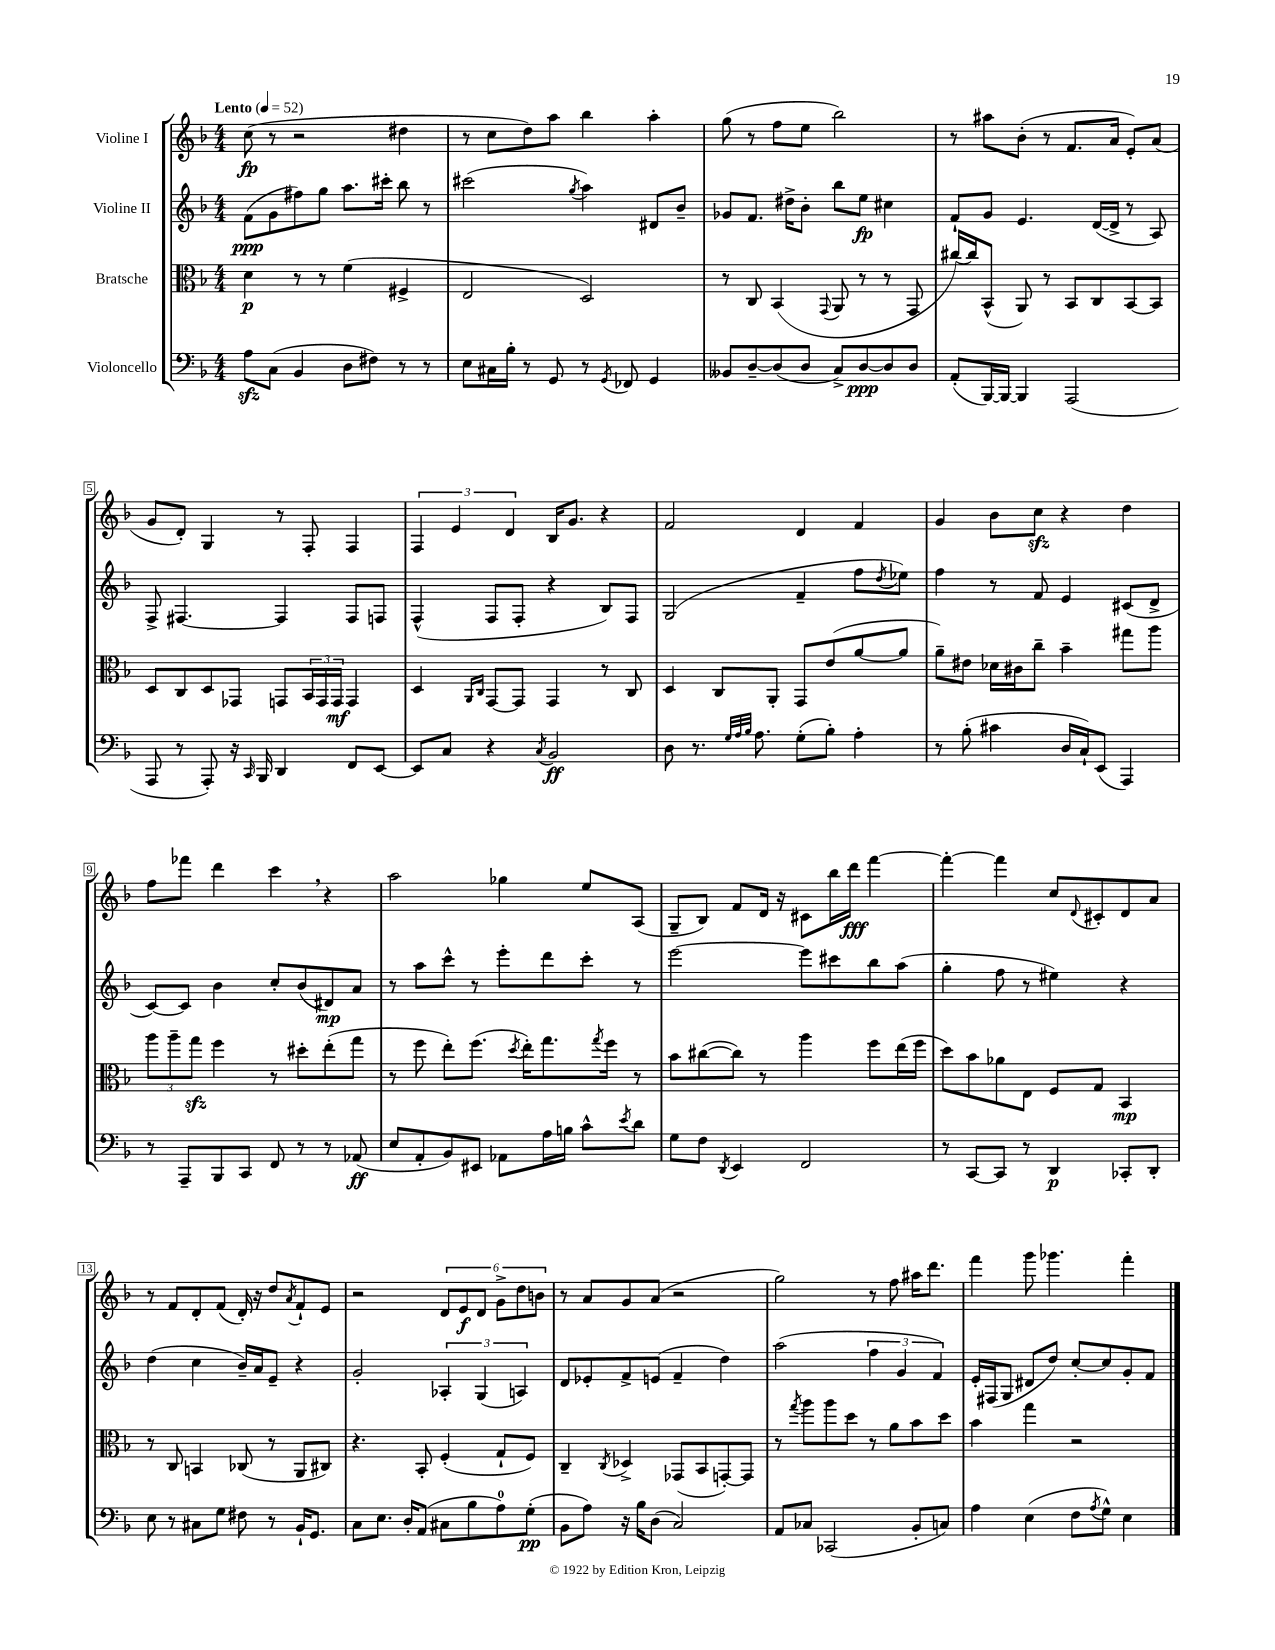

**kern	**dynam	**kern	**dynam	**kern	**dynam	**kern	**dynam
*part4	*part4	*part3	*part3	*part2	*part2	*part1	*part1
*staff4	*staff4	*staff3	*staff3	*staff2	*staff2	*staff1	*staff1
*I"Violoncello	*	*I"Bratsche	*	*I"Violine II	*	*I"Violine I	*
*clefF4	*	*clefC3	*	*clefG2	*	*clefG2	*
*k[b-]	*	*k[b-]	*	*k[b-]	*	*k[b-]	*
*M4/4	*	*M4/4	*	*M4/4	*	*M4/4	*
*MM52	*	*MM52	*	*MM52	*	*MM52	*
=1	=1	=1	=1	=1	=1	=1	=1
!	!	!	!	!	!	!LO:TX:a:B:t=Lento	!
8Azz\L	.	4d\	p	(8f\L	ppp	(8cc\	fp
(8C\J	.	.	.	8g\	.	8r	.
4BB-/	.	8r	.	8ff#X\)	.	2r	.
.	.	8r	.	8gg\J	.	.	.
8D\L	.	(4f\	.	8.aa\L	.	.	.
8F#X\J)	.	.	.	.	.	.	.
.	.	.	.	16ccc#X'\Jk	.	.	.
8r	.	4F#X^/	.	8bb-\	.	4dd#X\	.
8r	.	.	.	8r	.	.	.
=2	=2	=2	=2	=2	=2	=2	=2
8E\L	.	2E/	.	(2ccc#X\	.	8r	.
16C#X\L	.	.	.	.	.	8cc\L	.
16B-'\JJ	.	.	.	.	.	.	.
8r	.	.	.	.	.	8dd\)	.
8GG/	.	.	.	.	.	8aa\J	.
.	.	.	.	8qgg/	.	.	.
8r	.	2D/)	.	4aa\)	.	4bb-\	.
8qGG/	.	.	.	.	.	.	.
8FF-X/	.	.	.	.	.	.	.
4GG/	.	.	.	8d#X/L	.	4aa'\	.
.	.	.	.	8b-~/J	.	.	.
=3	=3	=3	=3	=3	=3	=3	=3
8BB--X/L	.	8r	.	8g-X/L	.	(8gg\	.
[8D~/	.	8C/	.	8.f/J	.	8r	.
(8D/]	.	(4BB-/	.	.	.	8ff\L	.
.	.	.	.	16dd#X^\KL	.	.	.
8D/J	.	.	.	8b-'\J	.	8ee\J	.
.	.	8qqGG/	.	.	.	.	.
8C^/L)	.	8AA/	.	8bb-\L	.	2bb-\)	.
[8D/	ppp	8r	.	8ee\J	fp	.	.
8D/]	.	8r	.	4cc#X\	.	.	.
8D/J	.	8GG/	.	.	.	.	.
=4	=4	=4	=4	=4	=4	=4	=4
(8AA'/L	.	[16cc#X/LL)	.	8f`/L	.	8r	.
.	.	16cc#/J]	.	.	.	.	.
[16BBB-/L)	.	(8BB-^^/J	.	8g/J	.	8aa#X\L	.
16BBB-/JJ_	.	.	.	.	.	.	.
4BBB-/]	.	8AA/)	.	4.e/	.	(8b-'\J	.
.	.	8r	.	.	.	8r	.
(2AAA/	.	8BB-/L	.	.	.	8.f/L	.
.	.	8C/	.	([16d/LL	.	.	.
.	.	.	.	16d^/JJ]	.	16a/Jk	.
.	.	[8BB-/	.	8r	.	8e'/L)	.
.	.	8BB-/J]	.	8A/)	.	(8a/J	.
!!LO:LB:g=z
=5	=5	=5	=5	=5	=5	=5	=5
8AAA/	.	8D/L	.	8F^/	.	8g/L	.
8r	.	8C/	.	[4.F#X/	.	8d'/J)	.
8AAA'/)	.	8D/	.	.	.	4G/	.
16r	.	8GG-X/J	.	.	.	.	.
16qqCC/	.	.	.	.	.	.	.
16BBB-/	.	.	.	.	.	.	.
4DD/	.	8GGn/L	.	4F#/]	.	8r	.
.	.	24BB-/L	.	.	.	8F'/	.
.	.	24GG/	.	.	.	.	.
.	.	24GG/JJ	mf	.	.	.	.
8FF/L	.	4GG/	.	8F#/L	.	4F/	.
[8EE/J	.	.	.	8Fn/J	.	.	.
=6	=6	=6	=6	=6	=6	=6	=6
8EE/L]	.	4D/	.	(4F^^/	.	6F/	.
8C/J	.	.	.	.	.	.	.
.	.	.	.	.	.	6e/	.
.	.	16qqAA/LL	.	.	.	.	.
.	.	16qqC/JJ	.	.	.	.	.
4r	.	[8GG/L	.	8F/L	.	.	.
.	.	.	.	.	.	6d/	.
.	.	8GG/J]	.	8F'/J	.	.	.
8qC/	.	.	.	.	.	.	.
2BB-/	ff	4GG/	.	4r	.	16B-/KL	.
.	.	.	.	.	.	8.g/J	.
.	.	8r	.	8B-/L)	.	4r	.
.	.	8C/	.	8F/J	.	.	.
=7	=7	=7	=7	=7	=7	=7	=7
8D\	.	4D/	.	(2G/	.	2f/	.
8.r	.	.	.	.	.	.	.
.	.	8C/L	.	.	.	.	.
32qqG/LLL	.	.	.	.	.	.	.
32qqA/	.	.	.	.	.	.	.
32qqB-/JJJ	.	.	.	.	.	.	.
8.A\	.	.	.	.	.	.	.
.	.	8AA'/J	.	.	.	.	.
(8G'\L	.	8GG/L	.	4f~/	.	4d/	.
8B-'\J)	.	(8e/	.	.	.	.	.
4A'\	.	[8a/	.	8ff\L	.	4f/	.
.	.	.	.	8qdd/	.	.	.
.	.	8a/J]	.	8ee-X\J)	.	.	.
=8	=8	=8	=8	=8	=8	=8	=8
8r	.	8a~\L)	.	4ff\	.	4g/	.
(8B-'\	.	8e#X\J	.	.	.	.	.
4c#X\	.	16d-X\LL	.	8r	.	8b-\L	.
.	.	16c#X\J	.	.	.	.	.
.	.	8cc~\J	.	8f/	.	8cczz\J	.
16D/LL	.	4b-~\	.	4e/	.	4r	.
16C`/J)	.	.	.	.	.	.	.
(8EE/J	.	.	.	.	.	.	.
4AAA/)	.	8gg#X\L	.	(8c#X/L	.	4dd\	.
.	.	8aa\J	.	8d^/J	.	.	.
!!LO:LB:g=z
=9	=9	=9	=9	=9	=9	=9	=9
8r	.	12aa\L	.	[8c/L)	.	8ff\L	.
.	.	12aa~\	.	.	.	.	.
8AAA~/L	.	.	.	8c/J]	.	8fff-X\J	.
.	.	12ggzz\J	.	.	.	.	.
8BBB-/	.	4ff\	.	4b-\	.	4ddd\	.
8CC/J	.	.	.	.	.	.	.
8FF/	.	8r	.	8cc'/L	.	4ccc,\	.
8r	.	8dd#X'\L	.	(8b-/	.	.	.
8r	.	(8ee'\	.	8d#X/)	mp	4r	.
(8AA-X/	ff	8gg\J	.	8a/J	.	.	.
=10	=10	=10	=10	=10	=10	=10	=10
8E/L	.	8r	.	8r	.	2aa\	.
8AA'/	.	8ff\	.	8aa\L	.	.	.
8BB-/)	.	8ee'\L)	.	8ccc^^\J	.	.	.
8EE#X/J	.	(8.ff\J	.	8r	.	.	.
8AA-X\L	.	.	.	8eee'\L	.	4gg-X\	.
.	.	8qdd/	.	.	.	.	.
.	.	16ee'\KL)	.	.	.	.	.
16A\L	.	8.gg\	.	8ddd\	.	.	.
16Bn\JJ	.	.	.	.	.	.	.
8c^^\L	.	.	.	8ccc'\J	.	8ee/L	.
.	.	8qgg/	.	.	.	.	.
.	.	16ff\Jk	.	.	.	.	.
8qe/	.	.	.	.	.	.	.
8d\J	.	8r	.	8r	.	(8A/J	.
=11	=11	=11	=11	=11	=11	=11	=11
8G\L	.	8b-\L	.	[2eee\	.	8G~/L	.
8F\J	.	([8cc#X\	.	.	.	8B-/J)	.
8qDD/	.	.	.	.	.	.	.
4EE/	.	8cc#\J])	.	.	.	8f/L	.
.	.	8r	.	.	.	16d/Jk	.
.	.	.	.	.	.	16r	.
2FF/	.	4aa\	.	8eee\L]	.	8c#X\L	.
.	.	.	.	8ccc#X\	.	16bb-\L	.
.	.	.	.	.	.	16ddd\JJ	fff
.	.	8ff\L	.	8bb-\	.	[4fff\	.
.	.	(16ee\L	.	(8aa\J	.	.	.
.	.	16ff\JJ	.	.	.	.	.
=12	=12	=12	=12	=12	=12	=12	=12
8r	.	8dd\L)	.	4gg'\	.	4fff'\_	.
[8CC/L	.	8b-\	.	.	.	.	.
8CC/J]	.	8a-X\	.	8ff\	.	4fff\]	.
8r	.	8E\J	.	8r	.	.	.
4DD/	p	8F/L	.	4ee#X\)	.	8cc/L	.
.	.	.	.	.	.	8qqd/	.
.	.	8G/J	.	.	.	8c#X'/	.
8CC-X'/L	.	4BB-/	mp	4r	.	8d/	.
8DD'/J	.	.	.	.	.	8a/J	.
!!LO:LB:g=z
=13	=13	=13	=13	=13	=13	=13	=13
8E\	.	8r	.	(4dd\	.	8r	.
8r	.	8C/	.	.	.	8f/L	.
8C#X\L	.	4BBn/	.	4cc\	.	8d'/	.
8G\J	.	.	.	.	.	(8f/J	.
8F#X\	.	(8C-X/	.	16b-~/LL)	.	16d'/)	.
.	.	.	.	16a/J	.	16r	.
8r	.	8r	.	8e~/J	.	8dd/L	.
.	.	.	.	.	.	8qa/	.
16BB-`/KL	.	8AA/L	.	4r	.	8f`/	.
8.GG/J	.	.	.	.	.	.	.
.	.	8C#X/J)	.	.	.	8e/J	.
=14	=14	=14	=14	=14	=14	=14	=14
8C\L	.	4.r	.	2g'/	.	2r	.
8.E\J	.	.	.	.	.	.	.
16D'/KL	.	.	.	.	.	.	.
(8AA/J	.	8BB-'/	.	.	.	.	.
8C#X\L	.	(4F'/	.	6A-X'/	.	12d/L	.
.	.	.	.	.	.	12e/	f
8B-\	.	.	.	.	.	.	.
.	.	.	.	(6G/	.	12d/J	.
8A\)	.	8G`/L	.	.	.	12g^\L	.
.	.	.	.	6An/)	.	12dd\	.
(8G'\J	pp	8F/J)	.	.	.	.	.
.	.	.	.	.	.	12bn\J	.
=15	=15	=15	=15	=15	=15	=15	=15
8BB-\L	.	4C~/	.	8d/L	.	8r	.
8A\J)	.	.	.	8e-X'/	.	8a/L	.
.	.	8qC/	.	.	.	.	.
16r	.	4D-X^/	.	8f^/	.	8g/	.
16B-\KL	.	.	.	.	.	.	.
(8D\J	.	.	.	(8en/J	.	(8a/J	.
2C/)	.	(8GG-X/L	.	4f~/	.	2r	.
.	.	8BB-/	.	.	.	.	.
.	.	[8GGn'/)	.	4dd\)	.	.	.
.	.	8GG/J]	.	.	.	.	.
=16	=16	=16	=16	=16	=16	=16	=16
8AA/L	.	8r	.	(2aa\	.	2gg\)	.
.	.	8qgg/	.	.	.	.	.
8C-X/J	.	8aa\L	.	.	.	.	.
(2CC-X/	.	8aa\	.	.	.	.	.
.	.	8dd\J	.	.	.	.	.
.	.	8r	.	6ff\	.	8r	.
.	.	8a\L	.	.	.	8ff\	.
.	.	.	.	6g/	.	.	.
8BB-'/L	.	8b-\	.	.	.	16aa#X\KL	.
.	.	.	.	.	.	8.ddd\J	.
.	.	.	.	6f/)	.	.	.
8Cn/J)	.	8dd\J	.	.	.	.	.
=17	=17	=17	=17	=17	=17	=17	=17
4A\	.	4b-\	.	16e'/LL	.	4fff\	.
.	.	.	.	(16F#X/J	.	.	.
.	.	.	.	8G/J	.	.	.
(4E\	.	4gg\	.	8d#X/L	.	8ggg\	.
.	.	.	.	8dd/J)	.	4.ggg-X\	.
8F\L	.	2r	.	[8cc'/L	.	.	.
8qA/	.	.	.	.	.	.	.
8G^^\J)	.	.	.	8cc/]	.	.	.
4E\	.	.	.	8g'/	.	4fff'\	.
.	.	.	.	8f/J	.	.	.
==	==	==	==	==	==	==	==
*-	*-	*-	*-	*-	*-	*-	*-
